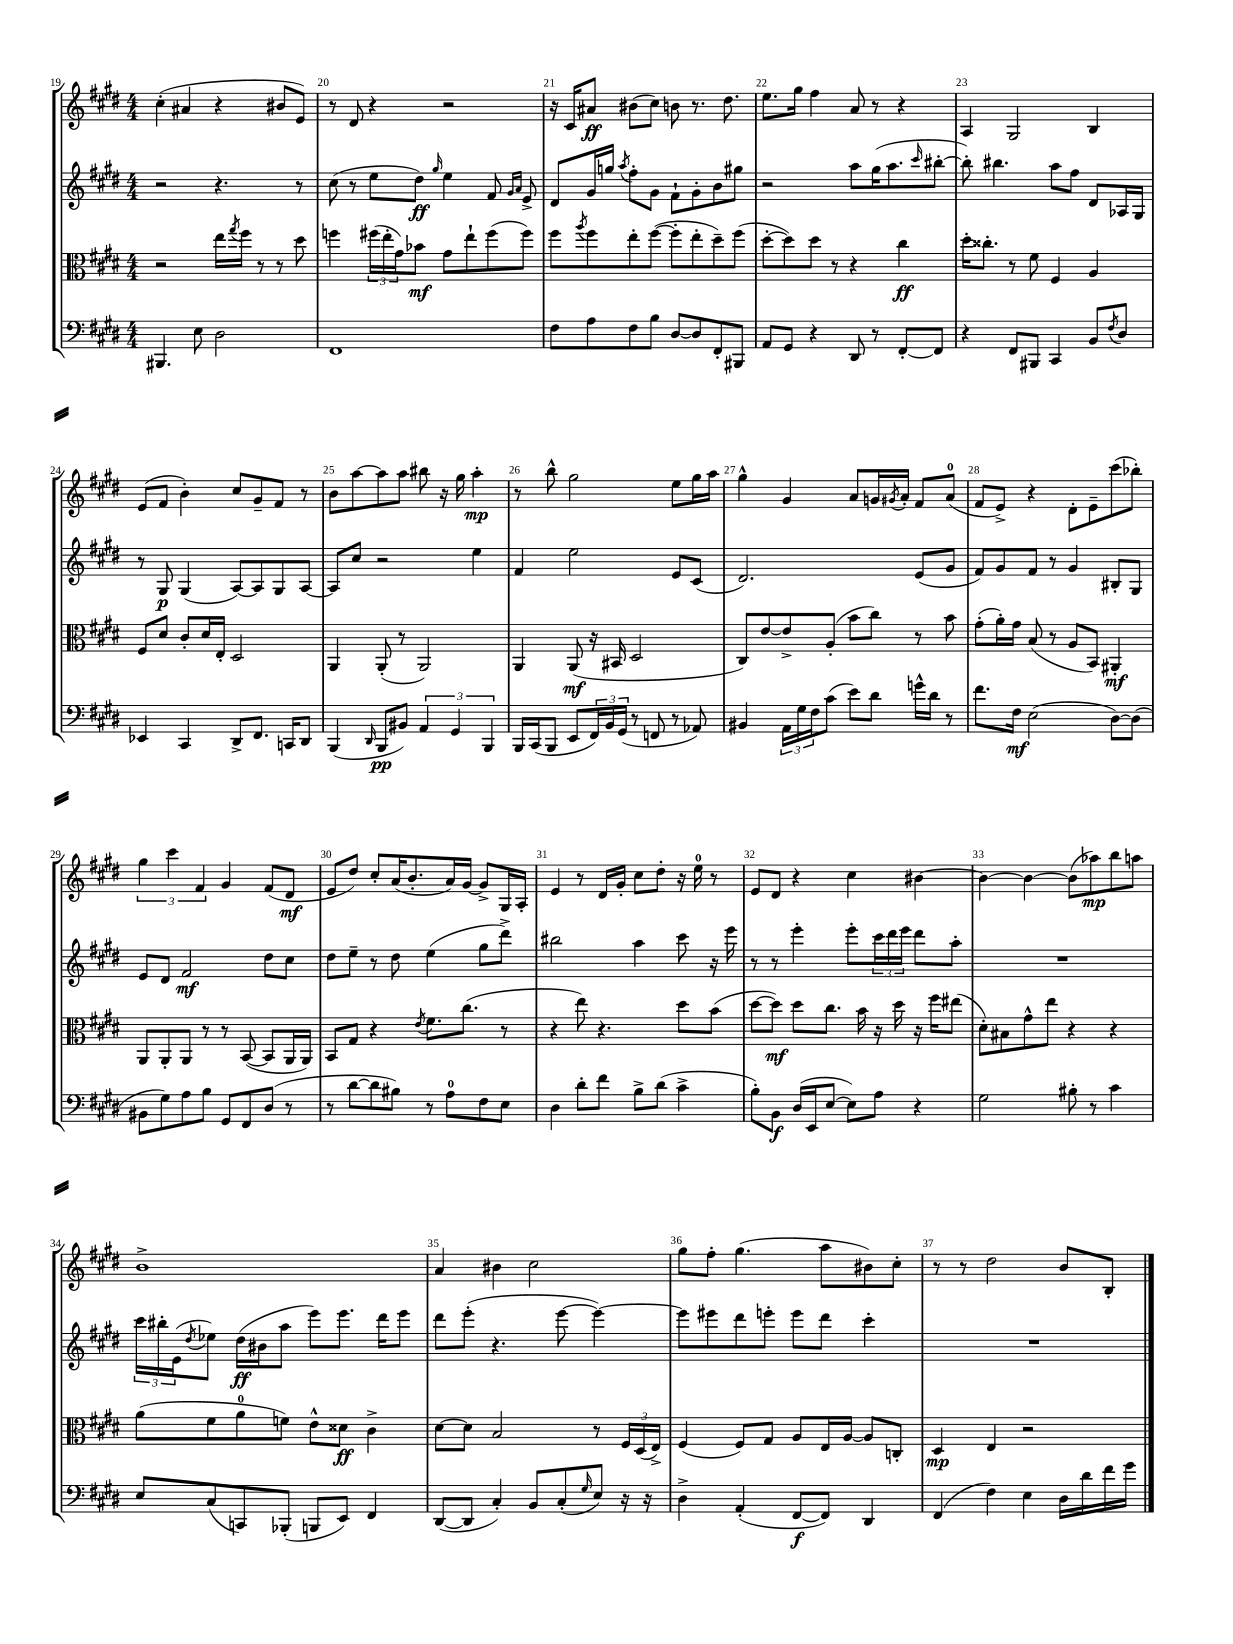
<<
\new StaffGroup <<
\new Staff = "s0" {
    \clef treble \key e \major \numericTimeSignature \time 4/4
    cis''4-.( ais'4 r4 bis'8 e'8) |
    r8 dis'8 r4 r2 |
    r16 cis'16 ais'8\ff bis'8( cis''8) b'8 r8. dis''8. |
    e''8. gis''16 fis''4 a'8 r8 r4 |
    a4 gis2 b4 |
    e'8( fis'8 b'4-.) cis''8 gis'8-- fis'8 r8 |
    b'8 a''8~ a''8 a''8 bis''8 r16 gis''16 a''4-.\mp |
    r8 b''8-^ gis''2 e''8 gis''16 a''16 |
    gis''4-^ gis'4 a'8 g'16 \acciaccatura { gis'8 } a'16-. fis'8 a'8-0( |
    fis'8 e'8->) r4 dis'8-. e'8-- cis'''8( bes''8-.) |
    \tuplet 3/2 { gis''4 cis'''4 fis'4 } gis'4 fis'8( dis'8\mf |
    e'8 dis''8) cis''8-. a'16( b'8.-. a'16) gis'16~ gis'8-> gis16 a16-. |
    e'4 r8 dis'16 gis'16-. cis''8 dis''8-. r16 e''16-0 r8 |
    e'8 dis'8 r4 cis''4 bis'4~ |
    bis'4~ bis'4~ bis'8( aes''8\mp) b''8 a''8 |
    b'1-> |
    a'4 bis'4 cis''2 |
    gis''8 fis''8-. gis''4.( a''8 bis'8) cis''8-. |
    r8 r8 dis''2 b'8 b8-. \bar "|." |
}
\new Staff = "s1" {
    \clef treble \key e \major \numericTimeSignature \time 4/4
    r2 r4. r8 |
    cis''8( r8 e''8 dis''8\ff) \grace { gis''16 } e''4 fis'8 \grace { gis'16 a'16 } e'8-> |
    dis'8 gis'16 g''16 \acciaccatura { a''8 } fis''8-. gis'8 fis'8-! gis'8-. b'8 gis''8 |
    r2 a''8 gis''16( a''8. \grace { cis'''16 } bis''8~-. |
    bis''8-.) bis''4. a''8 fis''8 dis'8 aes16 gis16 |
    r8 gis8\p gis4( a8~) a8 gis8 a8~ |
    a8 cis''8 r2 e''4 |
    fis'4 e''2 e'8 cis'8( |
    dis'2.) e'8( gis'8 |
    fis'8) gis'8 fis'8 r8 gis'4 bis8-. gis8 |
    e'8 dis'8 fis'2\mf dis''8 cis''8 |
    dis''8 e''8-- r8 dis''8 e''4( gis''8 dis'''8->) |
    bis''2 a''4 cis'''8 r16 e'''16 |
    r8 r8 e'''4-. e'''8-. \tuplet 3/2 { cis'''16 dis'''16 e'''16 } dis'''8 a''8-. |
    R1 |
    \tuplet 3/2 { cis'''16 bis''16-. e'16( } \acciaccatura { dis''8 } ees''8) dis''16\ff( bis'16 a''8 e'''8) e'''8. dis'''16 e'''8 |
    dis'''8 e'''8-.( r4. e'''8~ e'''4~) |
    e'''8 eis'''8 dis'''8 e'''8-. e'''8 dis'''8 cis'''4-. |
    R1 \bar "|." |
}
\new Staff = "s2" {
    \clef alto \key e \major \numericTimeSignature \time 4/4
    r2 e''16 \acciaccatura { gis''8 } fis''16 r8 r8 dis''8 |
    f''4 \tuplet 3/2 { fis''16( e''16-. gis'16) } bes'8\mf gis'8 e''8-! fis''8( fis''8) |
    fis''8 \acciaccatura { a''8 } fis''8 e''8-. fis''8~( fis''8-. e''8-. dis''8--) fis''8( |
    dis''8~-. dis''8) dis''8 r8 r4 cis''4\ff |
    dis''16-. cisis''8.-. r8 fis'8 fis4 a4 |
    fis8 dis'8 cis'8-. dis'16 e16-. dis2 |
    a,4 a,8-.( r8 a,2) |
    a,4 a,8\mf( r16 bis,16 dis2 |
    cis8) e'8~ e'8-> a8-.( b'8 cis''8) r8 b'8 |
    gis'8-.( a'16-.) gis'16 b8( r8 a8 b,8) ais,4-.\mf |
    a,8 a,8-. a,8 r8 r8 b,8~( b,8 a,16 a,16) |
    b,8 gis8 r4 \acciaccatura { e'8 } fis'8. cis''8.( r8 |
    r4 e''8) r4. dis''8 b'8( |
    dis''8~ dis''8\mf) dis''8 cis''8. b'16 r16 dis''16 r16 fis''16 eis''8( |
    dis'8-.) bis8 gis'8-^ e''8 r4 r4 |
    a'8( fis'8 a'8-0 f'8) e'8-^ disis'8\ff cis'4-> |
    dis'8~ dis'8 b2 r8 \tuplet 3/2 { fis16 dis16( e16->) } |
    fis4( fis8) gis8 a8 e16 a16~ a8 c8-. |
    dis4\mp e4 r2 \bar "|." |
}
\new Staff = "s3" {
    \clef bass \key e \major \numericTimeSignature \time 4/4
    bis,,4. e8 dis2 |
    fis,1 |
    fis8 a8 fis8 b8 dis8~ dis8 fis,8-. bis,,8 |
    a,8 gis,8 r4 dis,8 r8 fis,8~-. fis,8 |
    r4 fis,8 bis,,8 cis,4 b,8 \acciaccatura { fis8 } dis8 |
    ees,4 cis,4 dis,8-> fis,8. c,16 dis,8 |
    b,,4( \grace { dis,16 } b,,8\pp bis,8) \tuplet 3/2 { a,4 gis,4 b,,4 } |
    b,,16 cis,16( b,,8 e,8 \tuplet 3/2 { fis,16) b,16 gis,16( } r8 f,8 r8 aes,8) |
    bis,4 \tuplet 3/2 { a,16 gis16 fis16 } cis'8( e'8) dis'8 g'16-^ dis'16 r8 |
    fis'8. fis16\mf e2( dis8~) dis8( |
    bis,8 gis8) a8 b8 gis,8 fis,8 dis8( r8 |
    r8 dis'8~ dis'8 bis8) r8 a8-0 fis8 e8 |
    dis4 dis'8-. fis'8 b8-> dis'8( cis'4-> |
    b8-.) b,8\f dis16( e,16 e8~ e8) a8 r4 |
    gis2 bis8-. r8 cis'4 |
    e8 cis8( c,8) bes,,8-.( b,,8 e,8) fis,4 |
    dis,8~( dis,8 cis4-.) b,8 cis8-.( \grace { gis16 } e8) r16 r16 |
    dis4-> a,4-.( fis,8~\f fis,8) dis,4 |
    fis,4( fis4) e4 dis16 dis'16 fis'16 gis'16 \bar "|." |
}
>>
>>
\layout { \context { \Score currentBarNumber = #19 \override BarNumber.break-visibility = ##(#f #t #t) barNumberVisibility = #all-bar-numbers-visible } }
